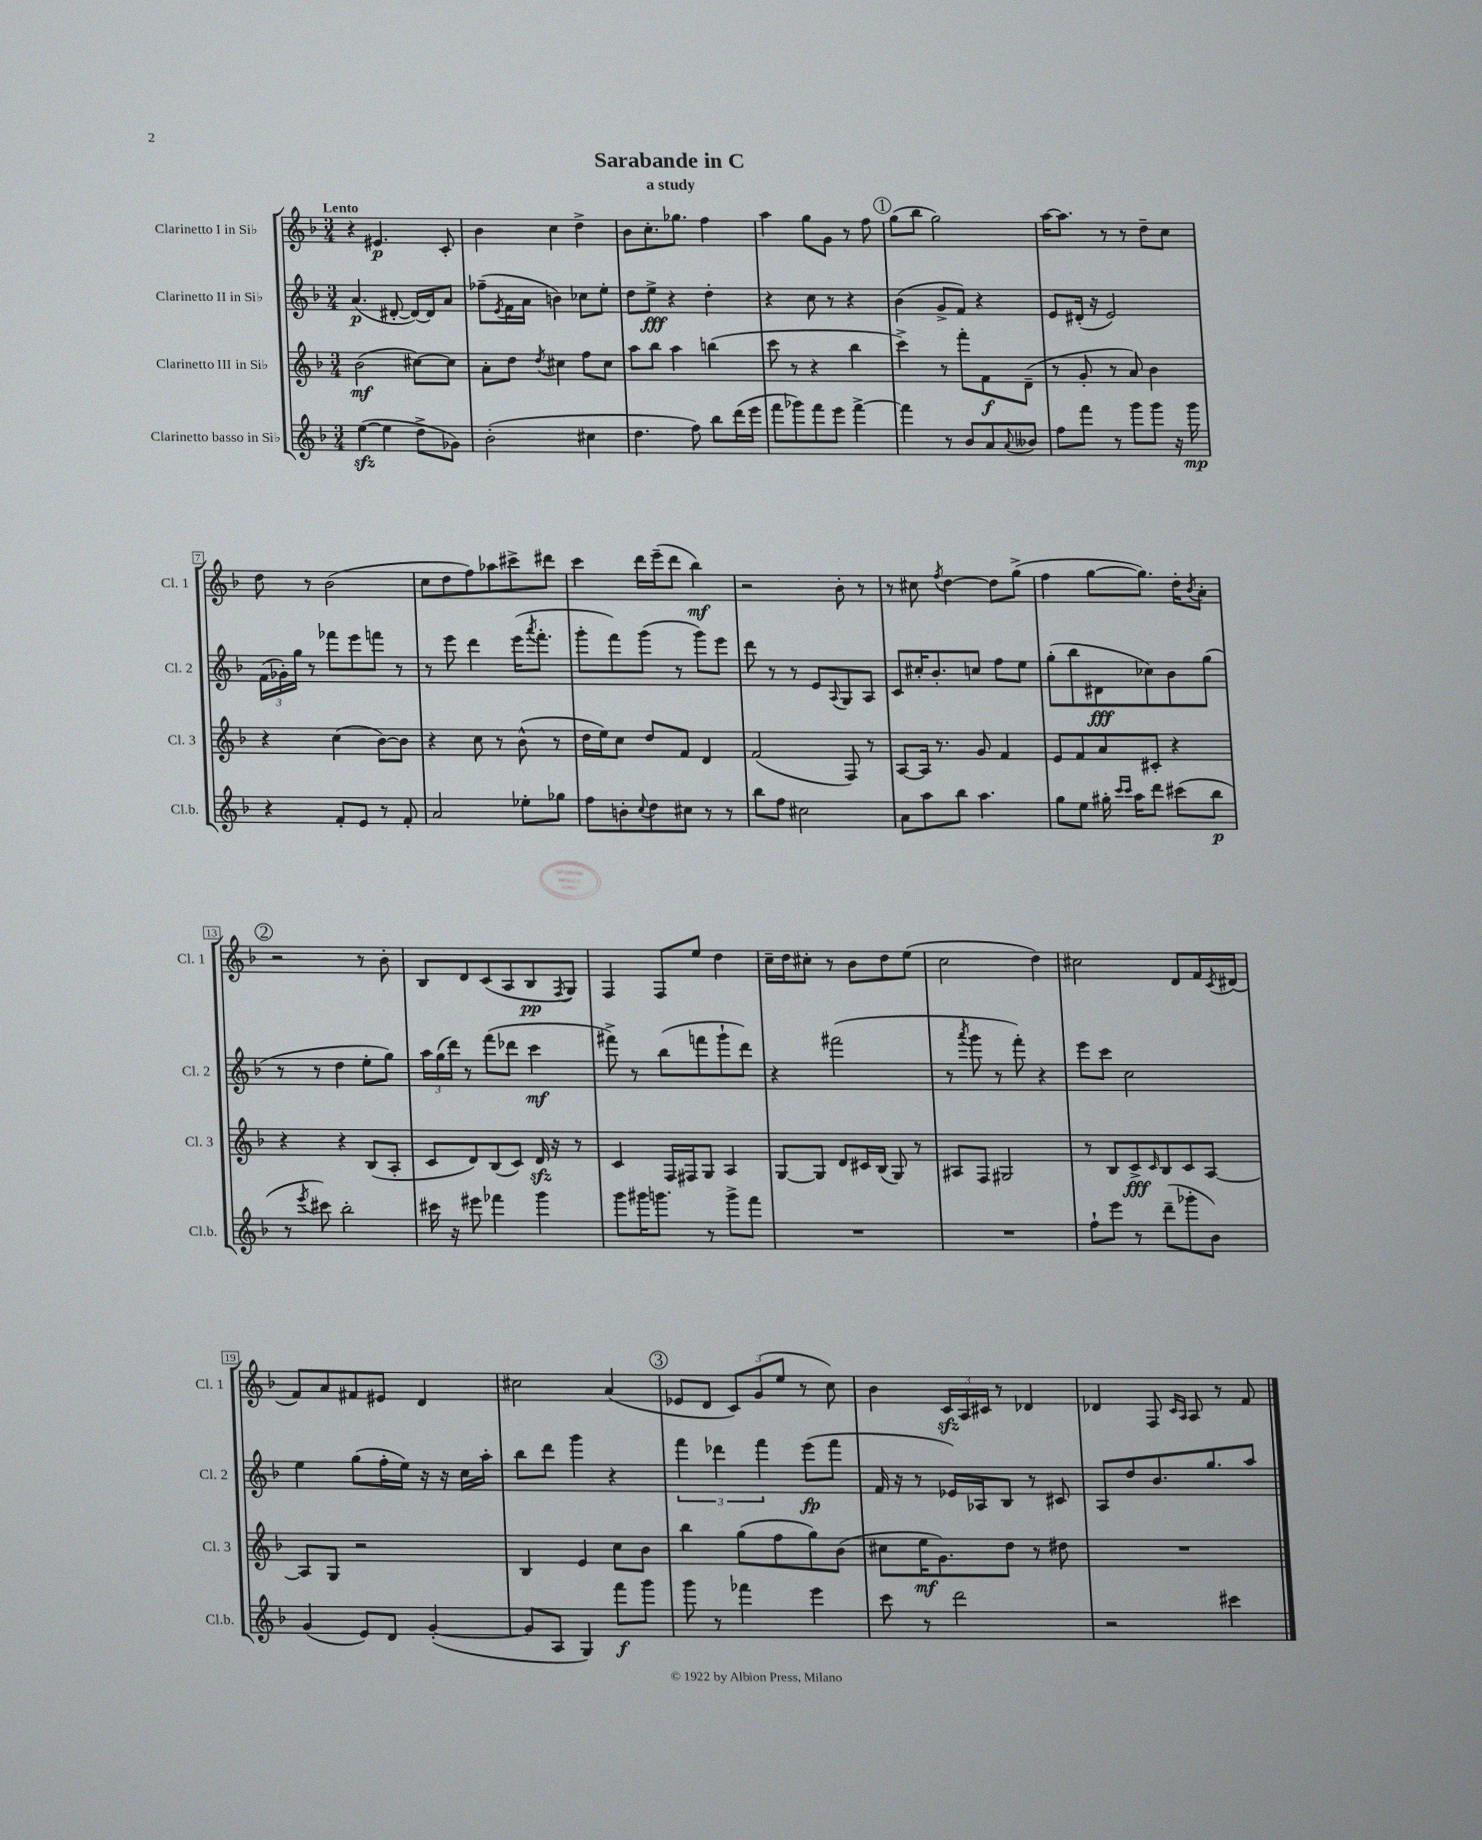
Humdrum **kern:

**kern	**dynam	**kern	**dynam	**kern	**dynam	**kern	**dynam
*part4	*part4	*part3	*part3	*part2	*part2	*part1	*part1
*staff4	*staff4	*staff3	*staff3	*staff2	*staff2	*staff1	*staff1
*I"Clarinetto basso in Si♭	*	*I"Clarinetto III in Si♭	*	*I"Clarinetto II in Si♭	*	*I"Clarinetto I in Si♭	*
*I'Cl.b.	*	*I'Cl. 3	*	*I'Cl. 2	*	*I'Cl. 1	*
*clefG2	*	*clefG2	*	*clefG2	*	*clefG2	*
*k[b-]	*	*k[b-]	*	*k[b-]	*	*k[b-]	*
*M3/4	*	*M3/4	*	*M3/4	*	*M3/4	*
=1	=1	=1	=1	=1	=1	=1	=1
!	!	!	!	!	!	!LO:TX:a:B:t=Lento	!
([4eezz\	.	(2b-\	mf	(4.a/	p	4r	.
4ee\]	.	.	.	.	.	4.e#X/	p
.	.	.	.	[8d#X'/	.	.	.
8dd^\L	.	[8cc#X\L)	.	16d#/LL_)	.	.	.
.	.	.	.	16d#/J]	.	.	.
8g-X\J)	.	8cc#\J]	.	8a/J	.	8c'/	.
=2	=2	=2	=2	=2	=2	=2	=2
(2b-'\	.	8a'\L	.	(8ff-X~\L	.	4b-\	.
.	.	.	.	8qe/	.	.	.
.	.	8dd\J	.	16f\L	.	.	.
.	.	.	.	16a\JJ	.	.	.
.	.	8qdd/	.	.	.	.	.
.	.	4cc#X\	.	4bn\)	.	4cc\	.
4cc#X\	.	8ff\L	.	8cc-X\L	.	4dd^\	.
.	.	8cc#\J	.	8ee'\J	.	.	.
=3	=3	=3	=3	=3	=3	=3	=3
4.dd\	.	8aa\L	.	8dd\L	.	8b-\L	.
.	.	8bb-\J	.	8ee^\J	fff	8.cc'\	.
.	.	4aa\	.	4r	.	.	.
.	.	.	.	.	.	8.gg-X\J	.
8ff\)	.	.	.	.	.	.	.
8bb-\L	.	(4bbn\	.	4dd'\	.	4ff\	.
(16ddd\L	.	.	.	.	.	.	.
16eee\JJ	.	.	.	.	.	.	.
=4	=4	=4	=4	=4	=4	=4	=4
8fff\L	.	8ccc\	.	4r	.	4aa\	.
8ggg-X\)	.	8r	.	.	.	.	.
8fff\	.	4r	.	8cc\	.	8gg\L	.
8eee\J	.	.	.	8r	.	8g\J	.
[4fff^\	.	4bb-\	.	4r	.	8r	.
.	.	.	.	.	.	8ff\	.
!!LO:REH:place=s1:t=1
=5	=5	=5	=5	=5	=5	=5	=5
4fff\]	.	4ccc^\)	.	(4b-\	.	(8gg\L	.
.	.	.	.	.	.	8bb-\J	.
8r	.	8r	.	8g^/L	.	2gg\)	.
8b-/L	.	8fff'\L	.	8f/J)	.	.	.
8a/	.	8f\	f	4r	.	.	.
8qqa/	.	.	.	.	.	.	.
8b--X/J	.	(8d~\J	.	.	.	.	.
=6	=6	=6	=6	=6	=6	=6	=6
8ff\L	.	8r	.	8e/L	.	[16aa\KL	.
.	.	.	.	.	.	8.aa\J]	.
8fff\J	.	8g'/	.	(16d#X'/Jk	.	.	.
.	.	.	.	16r	.	.	.
8r	.	8r	.	2e/)	.	8r	.
8ggg\L	.	8a/)	.	.	.	8r	.
8ggg\J	.	4b-\	.	.	.	8dd~\L	.
16r	.	.	.	.	.	8cc\J	.
16ggg\	mp	.	.	.	.	.	.
!!LO:LB:g=z
=7	=7	=7	=7	=7	=7	=7	=7
4r	.	4r	.	(24f\LL	.	8dd\	.
.	.	.	.	24g-X'\)	.	.	.
.	.	.	.	24gg\JJ	.	.	.
.	.	.	.	8r	.	8r	.
8f'/L	.	(4cc\	.	8fff-X\L	.	(2b-\	.
8e/J	.	.	.	8eee\	.	.	.
8r	.	[8b-\L)	.	8fffn\J	.	.	.
8f'/	.	8b-\J]	.	8r	.	.	.
=8	=8	=8	=8	=8	=8	=8	=8
2a/	.	4r	.	8r	.	8cc\L	.
.	.	.	.	8eee\	.	8dd\	.
.	.	8cc\	.	4ddd\	.	8ff\)	.
.	.	8r	.	.	.	8aa-X\	.
8ee-X'\L	.	(8b-^^\	.	(16eee\KL	.	8ccc#X^\	.
.	.	.	.	8qaaa/	.	.	.
.	.	.	.	8.fff'\J	.	.	.
8gg-X\J	.	8r	.	.	.	8ddd#X\J	.
=9	=9	=9	=9	=9	=9	=9	=9
8ff\L	.	16dd\LL	.	8ggg'\L	.	4ccc\	.
.	.	16ee\J)	.	.	.	.	.
8bn'\	.	8cc\J	.	8fff\)	.	.	.
8qqcc/	.	.	.	.	.	.	.
8dd\	.	8dd/L	.	(8ggg\J	.	16ddd\LL	.
.	.	.	.	.	.	(16eee~\J	.
8cc#X\J	.	8f/J	.	8r	.	8ddd\J	.
8r	.	4d/	.	8ggg\L)	.	4bb-\)	mf
8r	.	.	.	8eee\J	.	.	.
=10	=10	=10	=10	=10	=10	=10	=10
8bb-\L	.	(2f/	.	8ddd\	.	2r	.
8ff\J	.	.	.	8r	.	.	.
2cc#X\	.	.	.	8r	.	.	.
.	.	.	.	8e/L	.	.	.
.	.	.	.	8qqA/	.	.	.
.	.	8F/)	.	8G/	.	8b-'\	.
.	.	8r	.	8A/J	.	8r	.
=11	=11	=11	=11	=11	=11	=11	=11
8a\L	.	[8A/L	.	8c/L	.	8r	.
8aa\	.	16A/Jk]	.	16cc#X'/K	.	8cc#X\	.
.	.	8.r	.	8.b-'/	.	.	.
.	.	.	.	.	.	8qff/	.
8bb-\J	.	.	.	.	.	[4dd\	.
4.aa\	.	8g/	.	8ccn/J	.	.	.
.	.	4f/	.	8ff\L	.	8dd\L]	.
.	.	.	.	8ee\J	.	(8gg^\J	.
=12	=12	=12	=12	=12	=12	=12	=12
8gg\L	.	8e/L	.	(8gg'\L	.	4ff\	.
8ee\J	.	8f/	.	8bb-\	.	.	.
16gg#X'\	.	8a/	.	8d#X\	fff	[8gg\L	.
16qqccc/LL	.	.	.	.	.	.	.
16qqccc/JJ	.	.	.	.	.	.	.
16aa\KL	.	.	.	.	.	.	.
8ddd\J	.	8c#X'/J	.	8cc-X\)	.	8.gg\J])	.
(8ccc#X\L	.	4r	.	8b-\	.	.	.
.	.	.	.	.	.	16dd'\KL	.
.	.	.	.	.	.	8qb-/	.
8bb-\J	p	.	.	(8gg\J	.	8a'\J	.
!!LO:LB:g=z
!!LO:REH:place=s1:t=2
=13	=13	=13	=13	=13	=13	=13	=13
8r	.	4r	.	8r	.	2r	.
8qeee/	.	.	.	.	.	.	.
8ccc#X\)	.	.	.	8r	.	.	.
2bb-'\	.	4r	.	4dd\	.	.	.
.	.	(8B-/L	.	8ee'\L	.	8r	.
.	.	8A'/J	.	8gg\J)	.	8b-'\	.
=14	=14	=14	=14	=14	=14	=14	=14
16ccc#X\	.	8c/L	.	24aa\LL	.	8B-/L	.
.	.	.	.	(24gg\	.	.	.
16r	.	.	.	.	.	.	.
.	.	.	.	24ddd\JJ)	.	.	.
8eee#X\	.	8d/)	.	8r	.	8d/	.
4fff-X\	.	(8B-/	.	(8fff\L	.	(8c/	.
.	.	8c/J)	.	8ddd-X\J	.	8A/	.
4ggg\	.	16dzz/	.	4ccc\	mf	8B-/	pp
.	.	16r	.	.	.	.	.
.	.	.	.	.	.	8qF/	.
.	.	8r	.	.	.	8G/J)	.
=15	=15	=15	=15	=15	=15	=15	=15
8ggg\L	.	4c/	.	8fff#X^\)	.	4F/	.
16ggg#X\K	.	.	.	8r	.	.	.
8.gggn\J	.	.	.	.	.	.	.
.	.	16F/LL	.	(8bb-\L	.	8F/L	.
.	.	16F#X/J	.	.	.	.	.
8r	.	8G/J	.	8fffn\	.	8ee/J	.
8ggg^\L	.	4A/	.	8ggg`\	.	4dd\	.
8fff\J	.	.	.	8ddd\J)	.	.	.
=16	=16	=16	=16	=16	=16	=16	=16
2.r	.	[8G/L	.	4r	.	16cc~\LL	.
.	.	.	.	.	.	16dd\J	.
.	.	8G/J]	.	.	.	8cc#X'\J	.
.	.	8d/L	.	(2fff#X\	.	8r	.
.	.	16c#X/L	.	.	.	8b-\L	.
.	.	(16B-/JJ	.	.	.	.	.
.	.	8G/)	.	.	.	8dd\	.
.	.	8r	.	.	.	(8ee\J	.
=17	=17	=17	=17	=17	=17	=17	=17
2.r	.	8A#X/L	.	8r	.	2cc\	.
.	.	.	.	8qaaa/	.	.	.
.	.	8F/J	.	8ggg\	.	.	.
.	.	2G#X/	.	8r	.	.	.
.	.	.	.	8fff'\)	.	.	.
.	.	.	.	4r	.	4dd\)	.
=18	=18	=18	=18	=18	=18	=18	=18
8ff`\L	.	8r	.	8eee\L	.	2cc#X\	.
8eee\J	.	8B-/L	.	8ccc\J	.	.	.
8r	.	8c^/	fff	2cc\	.	.	.
.	.	16qqc/	.	.	.	.	.
(8ddd~\L	.	8B-/	.	.	.	.	.
8ggg-X'\	.	8c/	.	.	.	8d/L	.
8b-\J)	.	[8A/J	.	.	.	16f/L	.
.	.	.	.	.	.	8qc/	.
.	.	.	.	.	.	(16d#X/JJ	.
!!LO:LB:g=z
=19	=19	=19	=19	=19	=19	=19	=19
(4g/	.	8A/L]	.	4ee\	.	8f/L)	.
.	.	8G/J	.	.	.	8a/	.
8e/L)	.	2r	.	(8gg\L	.	8f#X/	.
8d/J	.	.	.	16ff'\L	.	8e#X/J	.
.	.	.	.	16ee\JJ)	.	.	.
([4g'/	.	.	.	16r	.	4d/	.
.	.	.	.	16r	.	.	.
.	.	.	.	16cc\LL	.	.	.
.	.	.	.	16aa'\JJ	.	.	.
=20	=20	=20	=20	=20	=20	=20	=20
8g/L]	.	4B-/	.	8bb-\L	.	2cc#X\	.
8A/J	.	.	.	8ddd\J	.	.	.
4G/)	.	4e/	.	4ggg\	.	.	.
8fff\L	f	8cc\L	.	4r	.	(4a/	.
8ggg\J	.	8b-\J	.	.	.	.	.
!!LO:REH:place=s1:t=3
=21	=21	=21	=21	=21	=21	=21	=21
8ggg\	.	4bb-\	.	6fff\	.	8e-X/L	.
8r	.	.	.	.	.	8d/J	.
.	.	.	.	6ddd-X\	.	.	.
4fff-X\	.	(8gg\L	.	.	.	12c/L)	.
.	.	.	.	6fff\	.	(12g/	.
.	.	8ff\	.	.	.	.	.
.	.	.	.	.	.	12ee/J	.
4eee\	.	8gg\)	.	(8eee\L	fp	8r	.
.	.	(8b-\J	.	8fff\J	.	8cc\)	.
=22	=22	=22	=22	=22	=22	=22	=22
8ccc\	.	8cc#X\L	.	16f/	.	4b-\	.
.	.	.	.	16r	.	.	.
8r	.	16ee\K	mf	8r	.	.	.
.	.	8.g\)	.	.	.	.	.
2ddd\	.	.	.	16e-X/LL)	.	24czz/LL	.
.	.	.	.	.	.	24A/	.
.	.	.	.	16A-X/J	.	.	.
.	.	.	.	.	.	24c#X/JJ	.
.	.	8dd\J	.	8B-/J	.	8r	.
.	.	8r	.	8r	.	4d-X/	.
.	.	8dd#X\	.	8c#X/	.	.	.
=23	=23	=23	=23	=23	=23	=23	=23
2r	.	2.r	.	8A/L	.	4d-X/	.
.	.	.	.	8dd/	.	.	.
.	.	.	.	8.b-/	.	8F/	.
.	.	.	.	.	.	16qqc/LL	.
.	.	.	.	.	.	16qqA/JJ	.
.	.	.	.	.	.	8A/	.
.	.	.	.	8.gg/	.	.	.
4ccc#X\	.	.	.	.	.	8r	.
.	.	.	.	8aa/J	.	8f/	.
==	==	==	==	==	==	==	==
*-	*-	*-	*-	*-	*-	*-	*-
